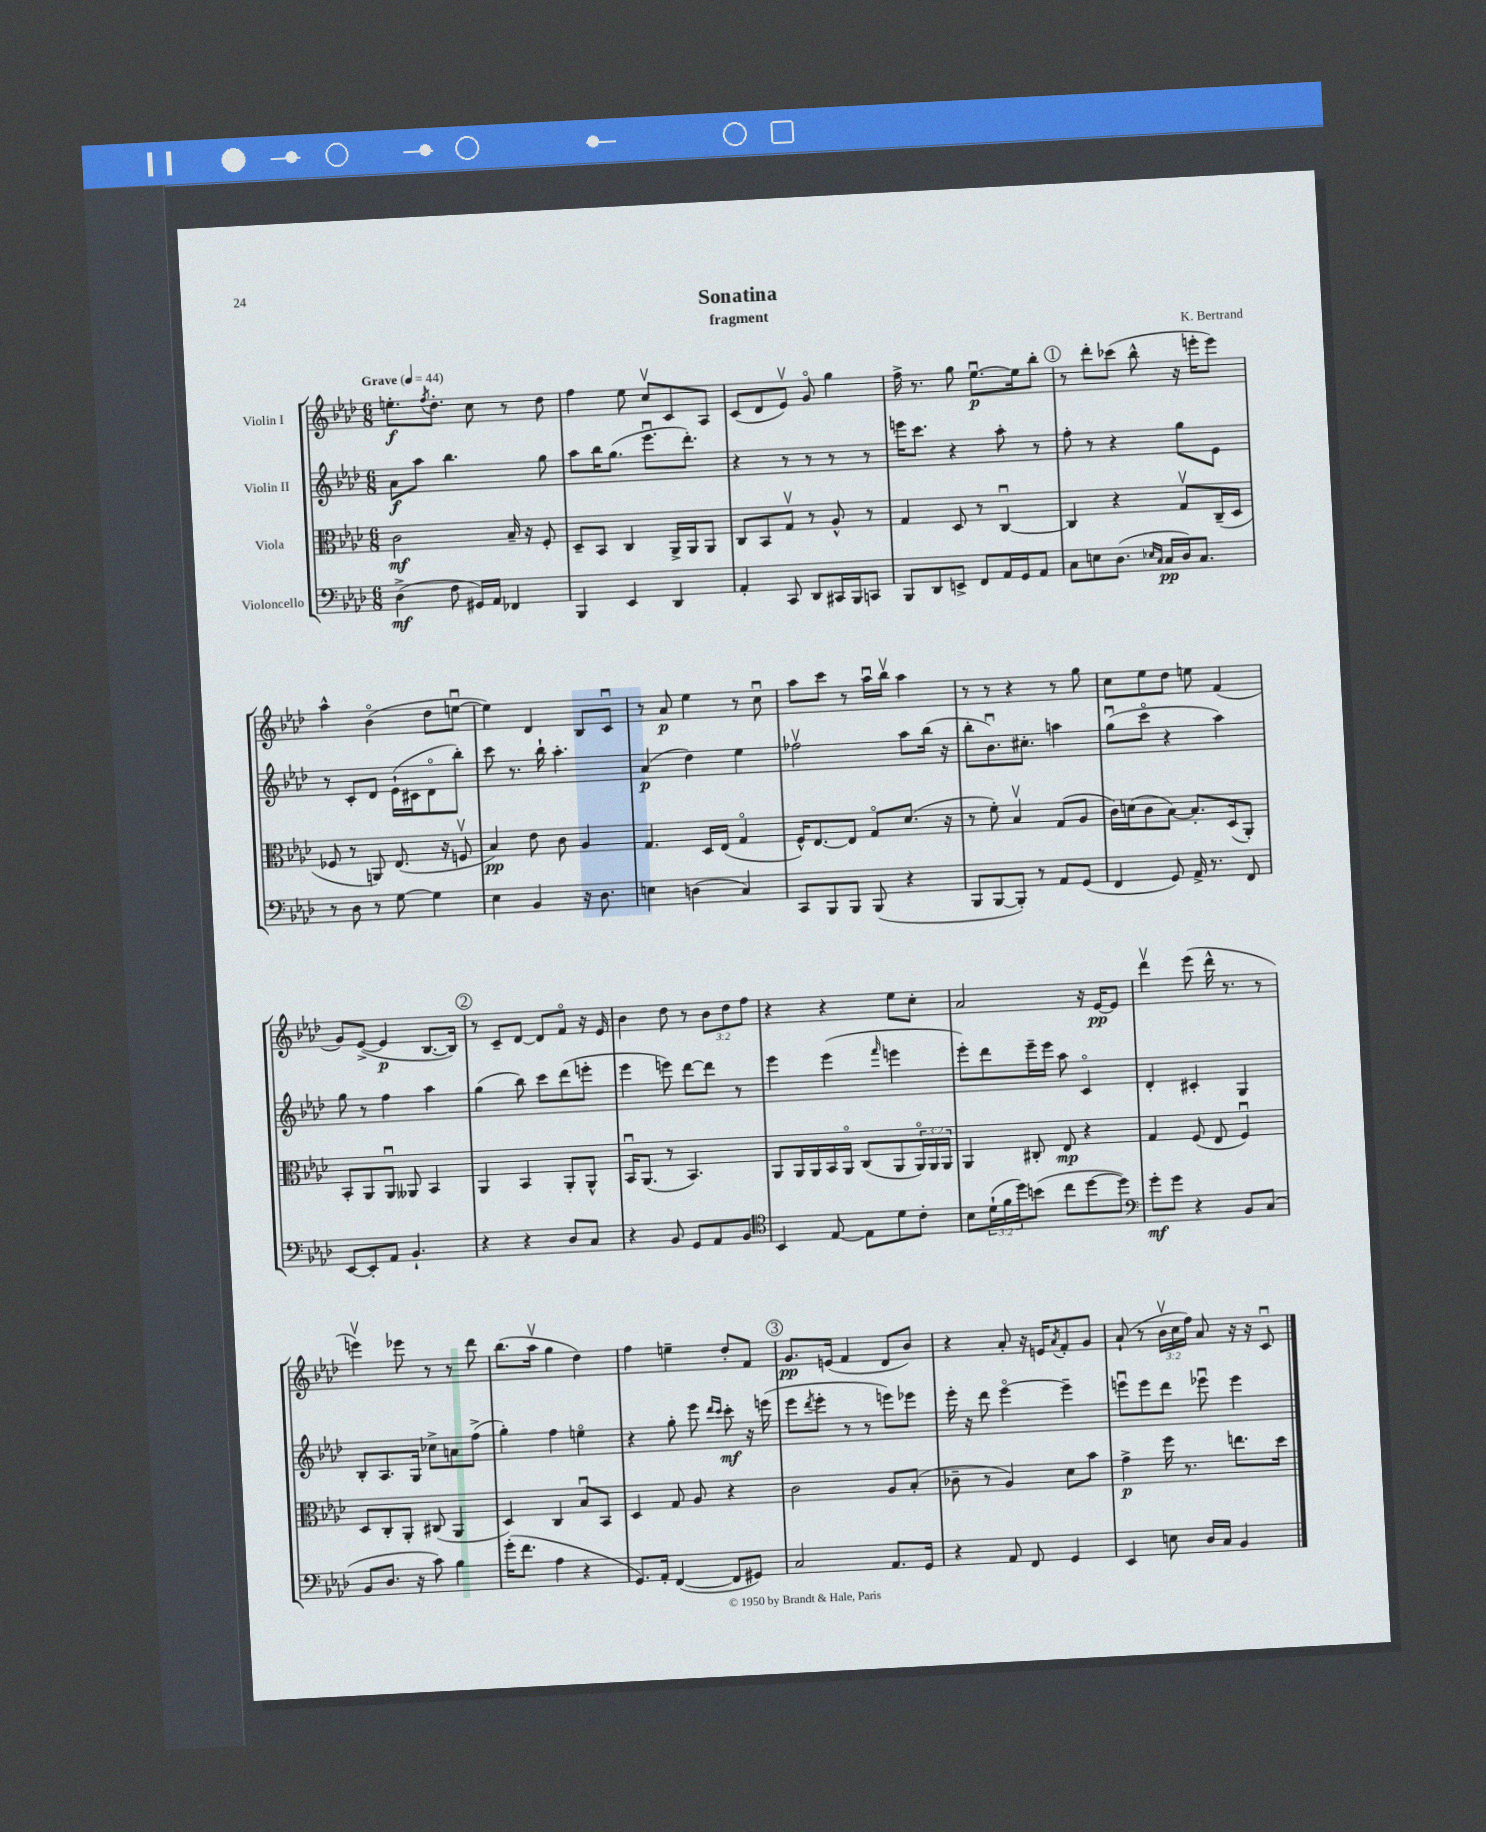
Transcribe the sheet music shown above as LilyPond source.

\header { title = "Sonatina" composer = "K. Bertrand" subtitle = "fragment" }
<<
\new StaffGroup <<
\new Staff = "s0" \with { instrumentName = "Violin I" } {
    \clef treble \key aes \major \numericTimeSignature \time 6/8 \override Staff.TupletNumber.text = #tuplet-number::calc-fraction-text \tempo "Grave" 4 = 44
    e''8.-.\f \acciaccatura { f''8 } des''8.-. c''8 r8 des''8 |
    f''4 ees''8 c''8\upbow c'8 aes8 |
    c'8( des'8 ees'8\upbow) g'8\flageolet g''4 |
    f''16-> r8. g''8 ees''8.~\downbow\p ees''16 bes''8-. |
    \mark \markup { \circle "1" } r8 des'''8-. ces'''8( bes''8-^ r16 e'''16-. e'''8) |
    aes''4-^ bes'4\flageolet( des''8 e''8~\downbow |
    e''4) des'4 bes8 c'8\downbow |
    r8 aes'8\p ees''4 r8 c''8\downbow |
    aes''8 c'''8 r8 aes''16\downbow bes''16\upbow aes''4 |
    r8 r8 r4 r8 g''8 |
    c''8 ees''8 des''8 e''8 f'4( |
    g'8) ees'8~->( ees'4\p bes8.~ bes16) |
    \mark \markup { \circle "2" } r8 c'8-- des'8~ des'8 f'8\flageolet r16 ees'16 |
    bes'4 des''8 r8 \tuplet 3/2 { bes'8 des''8 f''8 } |
    r4 r4 ees''8 c''8-. |
    aes'2 r16 ees'16~\pp ees'8 |
    des'''4\upbow ees'''8( des'''16-^ r8. r8 |
    e'''4\upbow) ees'''8 r8 r8 des'''8 |
    bes''8.( aes''16\upbow g''4 des''4) |
    f''4 e''4-- des''8-. f'8 |
    \mark \markup { \circle "3" } g'8.\pp e'16( f'4 des'8 bes'8) |
    r4 aes'8-. r16 e'16 \acciaccatura { aes'8 } f'8-. g'8 |
    aes'8-!( r8 \tuplet 3/2 { bes'16\upbow c''16 f''16) } aes'8 r16 r16 c'8\downbow \bar "|." |
}
\new Staff = "s1" \with { instrumentName = "Violin II" } {
    \clef treble \key aes \major \numericTimeSignature \time 6/8
    aes'8\f aes''8 bes''4. g''8 |
    aes''8 bes''16 g''8.( ees'''8.\downbow des'''8.-.) |
    r4 r8 r8 r8 r8 |
    e'''16 c'''8. r4 aes''8-. r8 |
    \mark \markup { \circle "1" } f''8-. r8 r4 g''8 ees'8 |
    r8 c'8-. des'8 ees'16-!( cis'16 des'8\flageolet bes''8-.) |
    c'''8 r8. bes''16-! aes''4.-. |
    aes'4\p( des''4) ees''4 |
    fes''2\upbow aes''8 bes''16( r16 |
    bes''8-. bes'8.\downbow) cis''8.-. a''4 |
    g''8\downbow( c'''8\flageolet r4 aes''4) |
    g''8 r8 f''4 aes''4 |
    \mark \markup { \circle "2" } g''4( bes''8) c'''8 des'''8( e'''8-. |
    ees'''4 e'''8) des'''8~ des'''8 r8 |
    ees'''4 ees'''4( \grace { f'''16 } e'''4 |
    ees'''8-.) des'''8 ees'''16-- ees'''16 aes''8 c'4\flageolet |
    des'4-. cis'4-. g4 |
    bes8-. aes8. g16 ces''8-> a'8 f''8->( |
    g''4-.) f''4 e''4\flageolet |
    r4 g''8-. ees'''8 \grace { des'''16 c'''16 } c'''8-.\mf r16 e'''16( |
    \mark \markup { \circle "3" } ees'''8 \acciaccatura { des'''8 } ees'''8-. r8 r8 e'''8) ees'''8 |
    ees'''16-. r16 des'''8 ees'''4~\flageolet ees'''4-- |
    e'''8\downbow e'''8 des'''8 ees'''8\downbow ees'''4 \bar "|." |
}
\new Staff = "s2" \with { instrumentName = "Viola" } {
    \clef alto \key aes \major \numericTimeSignature \time 6/8 \override Staff.TupletNumber.text = #tuplet-number::calc-fraction-text
    c'2\mf bes16-- r16 f8-. |
    des8-- bes,8 c4 aes,16-> aes,16 aes,8 |
    c8 bes,8 g8\upbow r8 aes8-^ r8 |
    g4 des8 r8 c4~\downbow |
    \mark \markup { \circle "1" } c4 r4 g8\upbow c16--( des16 |
    fes8 r8 a,8) ees8.( r16 f8\upbow |
    bes4\pp) ees'8 c'8 aes4 |
    g4. des16 ees16( g4\flageolet |
    f16-^) ees8.~ ees8 g8\flageolet des'8.( r16 |
    r8 f'8-.) bes4\upbow g8( aes8 |
    c'16) d'16( c'8 bes8~) bes8.-. des16( aes,8-.) |
    bes,8-. aes,8 aes,8\downbow aeses,8 bes,4 |
    \mark \markup { \circle "2" } aes,4 bes,4 aes,8-. aes,8-^ |
    bes,16\downbow aes,8.( r8 bes,4.) |
    aes,8 aes,16 aes,16 bes,16 aes,16\flageolet c8( aes,8 \tuplet 3/2 { aes,16\flageolet) aes,16 aes,16 } |
    aes,4 cis8-. ees8\mp r4 |
    g4 f8( ees8 f4\downbow) |
    des8 c8-. aes,8-. cis8( aes,4 |
    des4) c4 bes8\downbow bes,8 |
    des4 g8 aes8 r4 |
    \mark \markup { \circle "3" } c'2 aes8 bes8-.( |
    ces'8-- r8 aes4) des'8 bes'8 |
    g'4->\p f''16 r8. e''8. des''16 \bar "|." |
}
\new Staff = "s3" \with { instrumentName = "Violoncello" } {
    \clef bass \key aes \major \numericTimeSignature \time 6/8 \override Staff.TupletNumber.text = #tuplet-number::calc-fraction-text
    des4->\mf( f8 gis,16) aes,16 fes,4 |
    bes,,4 ees,4 des,4 |
    aes,4-. c,8 des,8 cis,16 bes,,16 c,8 |
    bes,,8 des,8 e,8-> f,8 aes,16 g,16 aes,8 |
    \mark \markup { \circle "1" } c8 e8 des8.( \grace { ees16 c16 } c16\pp des16) c8. |
    r8 des8 r8 g8~ g4 |
    ees4 bes,4 r16 des8. |
    e4 d4( c4) |
    c,8 bes,,8 bes,,8 bes,,8( r4 |
    bes,,8 bes,,8~ bes,,8-.) r8 aes,8 g,8( |
    f,4 g,8) aes,16-> r8. f,8 |
    ees,8~ ees,8-. aes,8 bes,4.-! |
    \mark \markup { \circle "2" } r4 r4 des8 c8 |
    r4 bes,8 g,8 aes,8 bes,8 |
    \clef tenor bes,4 ees8~ ees8 des'8 c'8-. |
    bes8 \tuplet 3/2 { des'16-!( f'16 des''16) } b'8( c''8 des''8~ des''8) |
    \clef bass g'8-.\mf g'8 r4 bes,8 c8( |
    bes,8 des8. r16 c'8) bes4 |
    g'16-.( f'8. aes4 r4 |
    g,8.) aes,16-. f,4~( f,8 gis,8) |
    \mark \markup { \circle "3" } c2 aes,8. g,16 |
    r4 aes,8 f,8 g,4 |
    ees,4 e8 des16 c16 bes,4 \bar "|." |
}
>>
>>
\layout { \context { \Score \remove "Bar_number_engraver" } }
